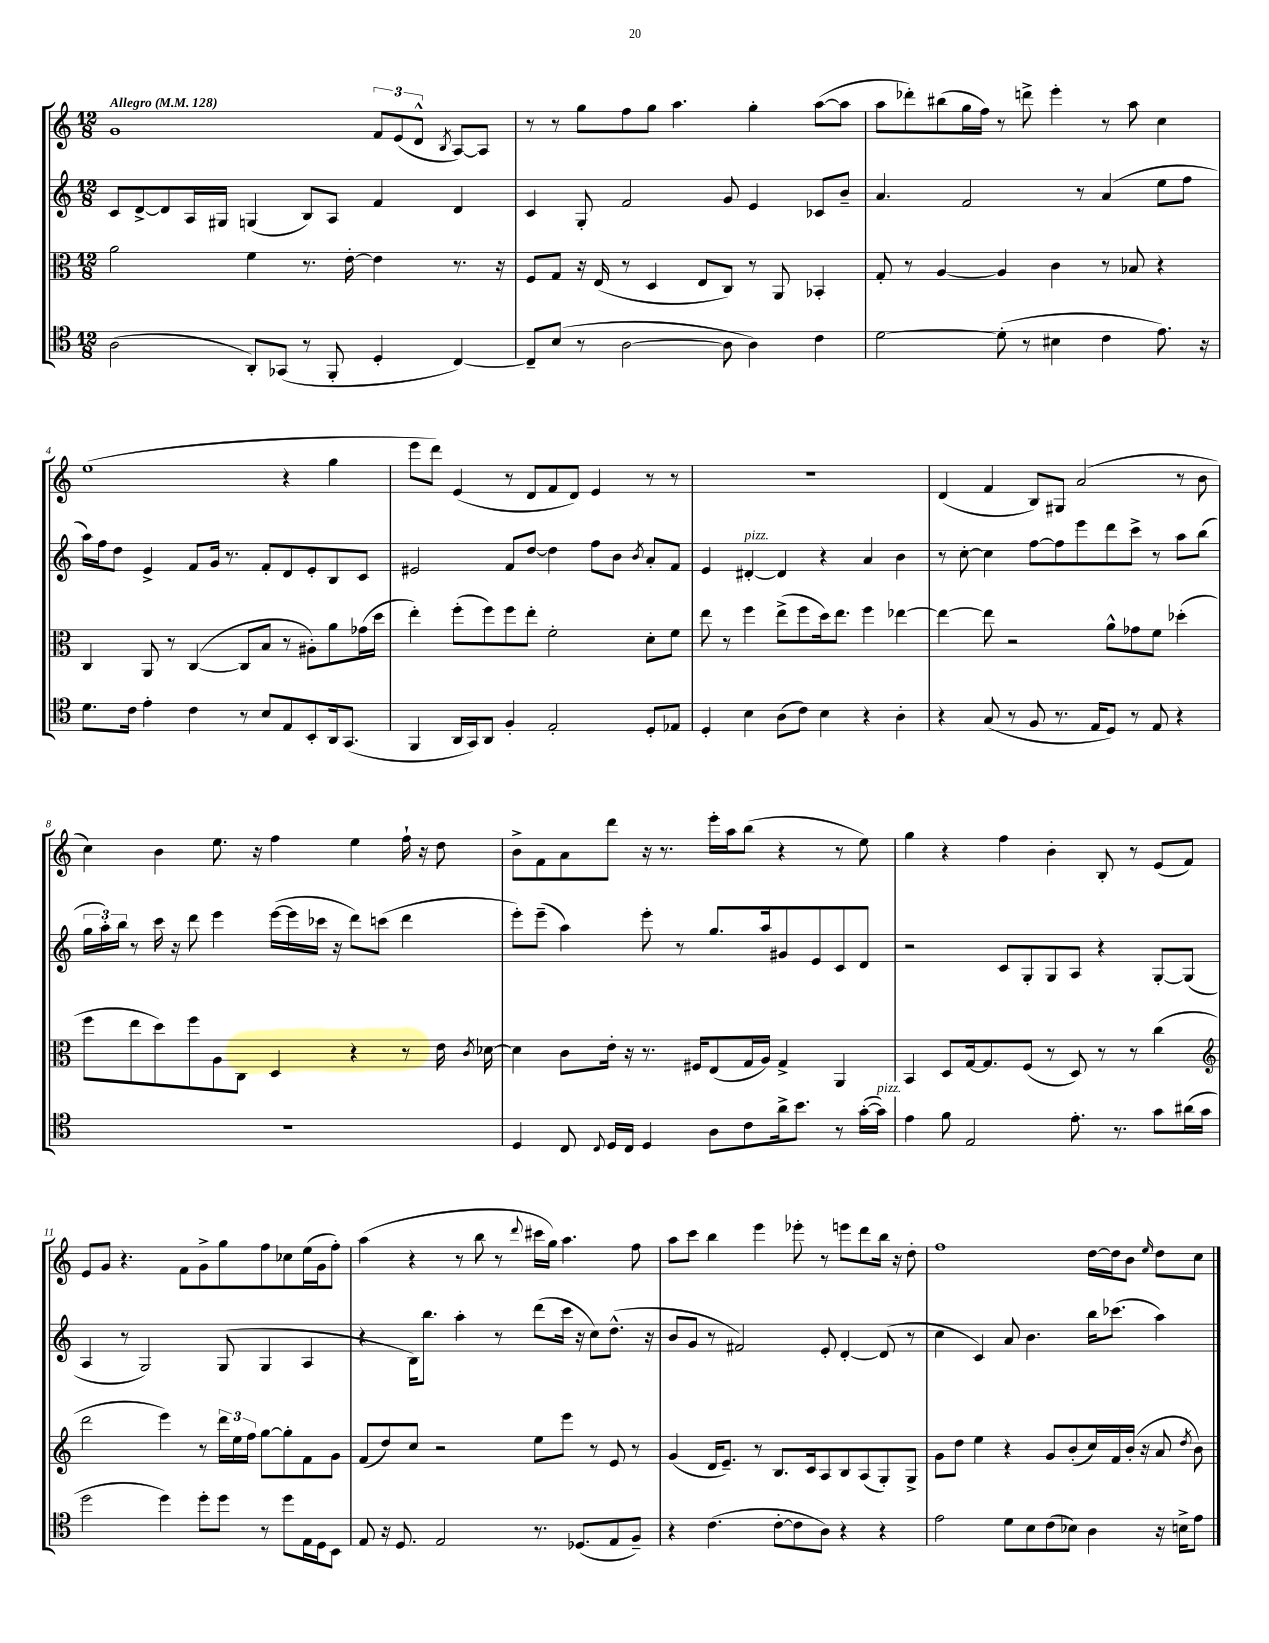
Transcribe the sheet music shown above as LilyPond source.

<<
\new StaffGroup <<
\new Staff = "s0" {
    \clef treble \key c \major \numericTimeSignature \time 12/8 \tempo "Allegro" 4 = 128
    \autoBeamOff g'1 \tuplet 3/2 { f'8[ e'8( d'8]-^ } \acciaccatura { b8 } a8[~) a8] |
    r8 r8 g''8[ f''8 g''8] a''4. g''4-. a''8[~( a''8] |
    a''8[ des'''8-.) bis''8( g''16 f''16]) r8 d'''8-> e'''4-. r8 a''8 c''4 |
    e''1( r4 g''4 |
    e'''8[ d'''8]) e'4( r8 d'8[ f'8 d'8]) e'4 r8 r8 |
    R1. |
    d'4( f'4 b8[) gis8] a'2( r8 b'8 |
    c''4) b'4 e''8. r16 f''4 e''4 f''16-! r16 d''8 |
    b'8[-> f'8 a'8 d'''8] r16 r8. e'''16[-. a''16 b''8]( r4 r8 e''8) |
    g''4 r4 f''4 b'4-. b8-. r8 e'8[( f'8]) |
    e'8[ g'8] r4. f'8[ g'8-> g''8 f''8 ces''8 e''16( g'16 f''8]-.) |
    a''4( r4 r8 b''8 r8 \appoggiatura { d'''8 } cis'''16[ g''16]) a''4. f''8 |
    a''8[ c'''8] b''4 e'''4 ees'''8-. r8 e'''8[ d'''8 b''16] r16 d''8-. |
    f''1 d''16[~ d''16 b'8] \grace { e''16 } d''8[ c''8] \bar "|." |
}
\new Staff = "s1" {
    \clef treble \key c \major \numericTimeSignature \time 12/8
    \autoBeamOff c'8[ d'8~-> d'8 a16 gis16] g4( b8[) a8] f'4 d'4 |
    c'4 g8-. f'2 g'8 e'4 ces'8[ b'8]-- |
    a'4. f'2 r8 a'4( e''8[ f''8] |
    a''16[) f''16 d''8] e'4-> f'8[ g'16] r8. f'8[-. d'8 e'8-. b8 c'8] |
    eis'2 f'8[ d''8]~ d''4 f''8[ b'8] \acciaccatura { b'8 } a'8[-. f'8] |
    e'4 dis'4~-.^\markup { \italic "pizz." } dis'4 r4 a'4 b'4 |
    r8 c''8~-. c''4 f''8[~ f''8 e'''8 d'''8 c'''8]-> r8 a''8[ b''8]( |
    \tuplet 3/2 { g''16[ a''16-.) b''16] } r8 c'''16 r16 d'''8 e'''4 e'''16[~( e'''16 ces'''16] r16 d'''8[) c'''8]( d'''4 |
    e'''8[-.) e'''8]--( a''4) e'''8-. r8 g''8.[ a''16 gis'8 e'8 c'8 d'8] |
    r2 c'8[ g8-. g8 a8] r4 g8[~-. g8]( |
    a4 r8 g2) g8( g4 a4 |
    r4 b16[) b''8.] a''4-. r8 d'''8[( c'''16] r16 c''8[) d''8.]-^( r16 |
    b'8[ g'8] r8 fis'2) e'8-. d'4~-. d'8( r8 |
    c''4 c'4) a'8 b'4. b''16[ ces'''8.]( a''4) \bar "|." |
}
\new Staff = "s2" {
    \clef alto \key c \major \numericTimeSignature \time 12/8
    \autoBeamOff a'2 f'4 r8. e'16~-. e'4 r8. r16 |
    f8[ g8] r16 e16( r8 d4 e8[ c8]) r8 a,8 bes,4-. |
    g8-. r8 a4~ a4 c'4 r8 bes8 r4 |
    c4 a,8 r8 c4~( c8[ b8] r8 ais8[-.) a'8 ges'16( d''16] |
    e''4-.) f''8[-.( f''8) f''8 e''8]-. f'2-. d'8[-. f'8] |
    e''8 r8 f''4 e''8[->( f''8 d''16) e''8.] f''4 ees''4~ |
    ees''4~ ees''8 r2 a'8[-^ ges'8 f'8] des''4-.( |
    f''8[ e''8 d''8) f''8 a8 c8] d4 r4 r8 e'16 \acciaccatura { c'8 } des'16~ |
    des'4 c'8[ e'16]-. r16 r8. fis16[ e8( g16 a16]) g4-> a,4 |
    b,4 d8[ g16~ g8. f8]( r8 d8) r8 r8 c''4( |
    \clef treble d'''2 e'''4) r8 \tuplet 3/2 { d'''16[ e''16 f''16] } g''8[~ g''8-. f'8 g'8] |
    f'8[( d''8) c''8] r2 e''8[ e'''8] r8 e'8 r8 |
    g'4( d'16[ e'8.]--) r8 b8.[ c'16 a8 b8 a8( g8-.) g8]-> |
    g'8[ d''8] e''4 r4 g'8[ b'8-.( c''16) f'16 b'16]-.( r16 a'8 \acciaccatura { d''8 } b'8) \bar "|." |
}
\new Staff = "s3" {
    \clef tenor \key c \major \numericTimeSignature \time 12/8
    \autoBeamOff a2( a,8[-.) ges,8]( r8 f,8-. d4-. c4~) |
    c8[-- b8]( r8 a2~ a8 a4) c'4 |
    d'2~ d'8-.( r8 bis4 c'4 e'8.) r16 |
    d'8.[ c'16] e'4-. c'4 r8 b8[ e8 b,8-. a,16 g,8.]( |
    f,4 a,16[ g,16) a,8] f4-. e2-. d8[-. ees8] |
    d4-. b4 a8[( c'8]) b4 r4 a4-. |
    r4 g8( r8 f8 r8. e16[ d8]) r8 e8 r4 |
    R1. |
    d4 c8 \appoggiatura { c8 } d16[ c16] d4 a8[ c'8 a'16-> b'8.] r8 g'16[~-.( g'16]^\markup { \italic "pizz." }) |
    e'4 f'8 e2 e'8.-. r8. g'8[ ais'16( g'16] |
    d''2 d''4) d''8[-. d''8] r8 d''8[ e16 d16 b,8] |
    e8 r16 d8. e2 r8. des8.[( e8 f8]--) |
    r4 c'4.( c'8[~-. c'8 a8]) r4 r4 |
    e'2 d'8[ b8 c'8( bes8]) a4 r16 b16[-> e'8] \bar "|." |
}
>>
>>
